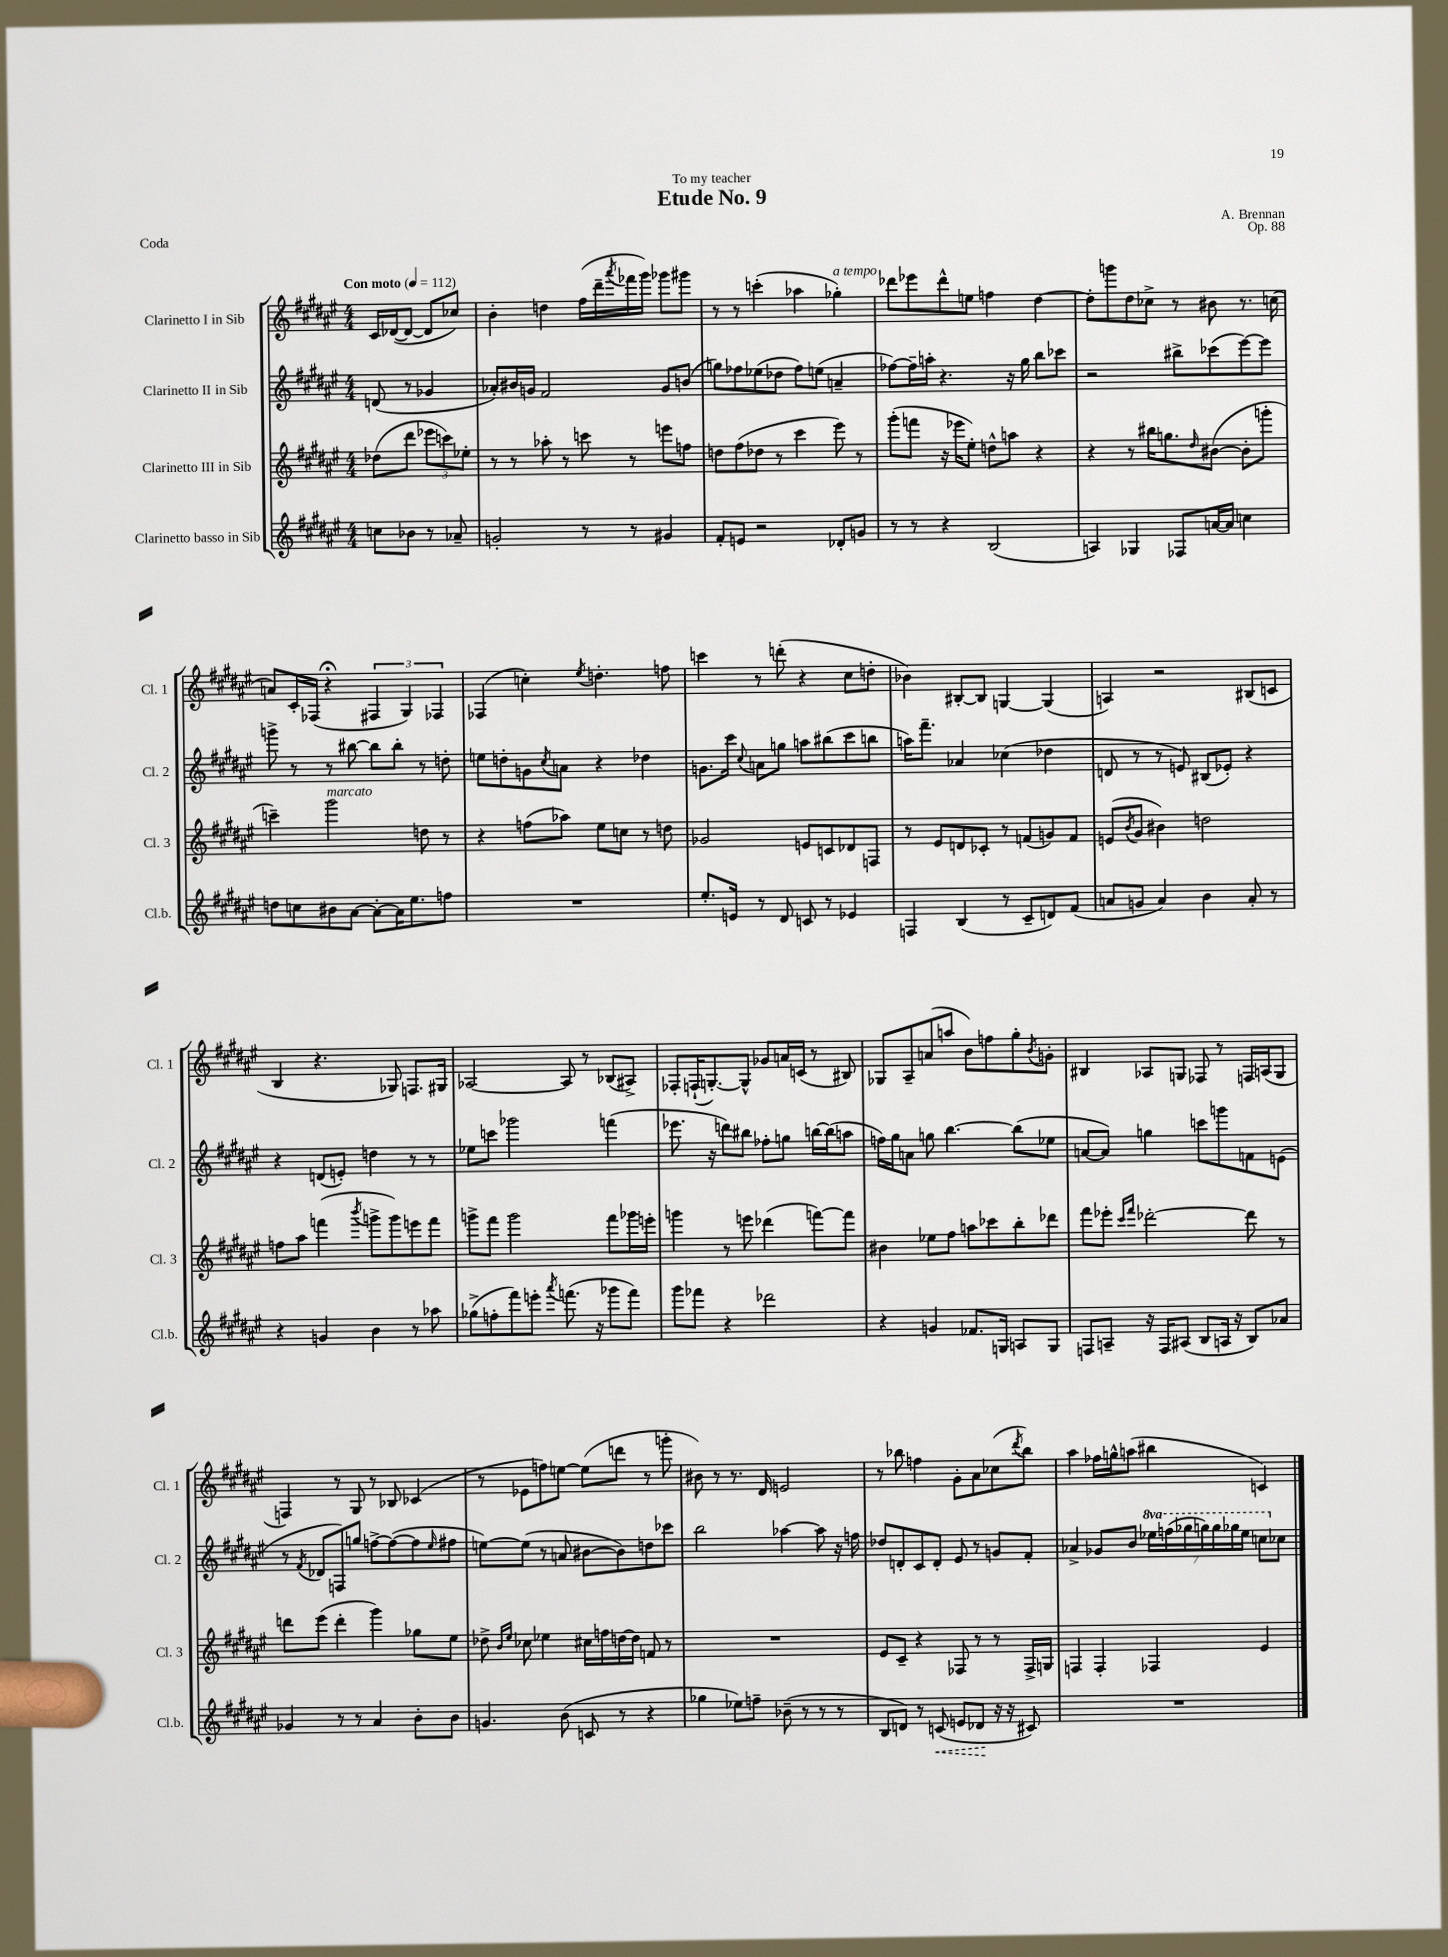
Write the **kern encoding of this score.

**kern	**dynam	**kern	**kern	**kern
*part4	*part4	*part3	*part2	*part1
*staff4	*staff4	*staff3	*staff2	*staff1
*I"Clarinetto basso in Sib	*	*I"Clarinetto III in Sib	*I"Clarinetto II in Sib	*I"Clarinetto I in Sib
*I'Cl.b.	*	*I'Cl. 3	*I'Cl. 2	*I'Cl. 1
*clefG2	*	*clefG2	*clefG2	*clefG2
*k[f#c#g#d#a#e#]	*	*k[f#c#g#d#a#e#]	*k[f#c#g#d#a#e#]	*k[f#c#g#d#a#e#]
*M4/4	*	*M4/4	*M4/4	*M4/4
*MM112	*	*MM112	*MM112	*MM112
=	=	=	=	=
!	!	!	!	!LO:TX:a:B:t=Con moto
8ccn\L	.	(8dd-X\L	(8dn/	16c#/LL
.	.	.	.	([16d-X/J
8b-X\J	.	8ddd#\J	8r	8d-/J_
8r	.	12eee-X\L	4g-X/	8d-/L]
.	.	12cccn\)	.	.
8a-X~/	.	.	.	8cc-X/J)
.	.	12ee-X'\J	.	.
=1	=1	=1	=1	=1
2gn'/	.	8r	8a-X'/L)	4b'\
.	.	8r	16b#X/L	.
.	.	.	16gn/JJ	.
.	.	8aa-X'\	2f#/	4ddn\
.	.	8r	.	.
8r	.	8cccn\	.	(16ff#\LL
.	.	.	.	16ddd#~\
.	.	.	.	8qaaa#/
8r	.	8r	.	16fff-X\
.	.	.	.	16ggg#\JJ)
4g#X/	.	8eeen\L	8g/L	8ggg-X\L
.	.	8ffn\J	(8bn/J	8ggg#X\J
=2	=2	=2	=2	=2
8f#'/L	.	8ddn\L	8ggn\L)	8r
8en/J	.	(8ff#\	8ff-X\	8r
2r	.	8dd-X\J	(8ee-X\	(4cccn'\
.	.	8r	8dd-X\J	.
.	.	4ccc#\	8ff-\L)	4aa-X\
.	.	.	(8een\J	.
!	!	!	!	!LO:TX:a:i:t=a tempo
8d-X'/L	.	8eee#\)	4an~/	4gg-X'\)
8gn/J	.	8r	.	.
=3	=3	=3	=3	=3
8r	.	(8ggg#'\L	[8ff-X\L)	8ddd-X\L
8r	.	8fffn\J	16ff-~\L]	8eee-X\
.	.	.	16aan'\JJ	.
4r	.	16r	4.r	8ddd-^^\
.	.	16eee-X\KL	.	.
.	.	8ee#'\J)	.	8een\J
(2B/	.	8ddn^^\L	.	4ffn\
.	.	8aan\J	16r	.
.	.	.	16gg#\	.
.	.	4r	8bb\L	[4dd#\
.	.	.	8ccc-X\J	.
=4	=4	=4	=4	=4
4An/)	.	4r	2r	8dd#'\L]
.	.	.	.	8gggn\
4G-X/	.	8r	.	8dd#\
.	.	16bb#X\KL	.	8cc-X^\J
.	.	8.ggn\	.	.
8F-X/L	.	.	8bb#X^\L	8r
.	.	16qqdd#/	.	.
[16an/L	.	([8b#X\J	(8ccc-X\	8b#X\
16a/JJ]	.	.	.	.
4ccn\	.	8b#'\L]	[8eee#\)	8.r
.	.	8gggn'\J	8eee#\J]	.
.	.	.	.	(16ccn\
!!LO:LB:g=z
=5	=5	=5	=5	=5
8ddn\L	.	4cccn~\)	8gggn^\	8an/L)
8ccn\	.	.	8r	16c#'/L
.	.	.	.	(16F-X/JJ
!	!	!LO:TX:a:i:t=marcato	!	!
8b#X\	.	2ggg#\	8r	4r;<
[8a#\J	.	.	[8bb#X\	.
8a#'\L_	.	.	8bb#\L]	6F#X/
16a#\K]	.	.	8bb#'\J	.
.	.	.	.	6G#/)
8.ee#\	.	.	.	.
.	.	8ddn\	8r	.
.	.	.	.	6F-X/
8ffn\J	.	8r	8ddn'\	.
=6	=6	=6	=6	=6
1r	.	4r	8een\L	(4F-X/
.	.	.	8ddn'\	.
.	.	(8ffn\L	8gn\	4ccn'\)
.	.	.	8qcc#/	.
.	.	8aa-X\J)	8an\J	.
.	.	.	.	8qee#/
.	.	8ee#\L	4r	4.ddn'\
.	.	8ccn\J	.	.
.	.	8r	4dd-X\	.
.	.	8ddn\	.	8ffn\
=7	=7	=7	=7	=7
8.ee#'/L	.	2g-X/	8.gn\L	4cccn\
16en/Jk	.	.	16ccc#\Jk	.
.	.	.	8qqcc#/	.
8r	.	.	8an\L	8r
8d#/	.	.	8ggn\J	(8dddn'\
8cn/	.	8en/L	8aan\L	4r
8r	.	8cn/	(8bb#X\	.
4e-X/	.	8d-X/	8ccc#\	8cc#\L
.	.	8Fn/J	8bbn\J	8ddn'\J
=8	=8	=8	=8	=8
4Fn/	.	8r	16aan\KL)	4b-X\)
.	.	.	8.fff#~\J	.
.	.	8e#/L	.	.
(4B/	.	8dn/	4a-X/	[8B#X'/L
.	.	8c-X'/J	.	8B#/J]
8r	.	8r	(4cc-X\	[4Gn/
8c#~/L	.	(8fn/L	.	.
8dn/)	.	8gn/)	4dd-X\	(4G/]
(8f#/J	.	8f/J	.	.
=9	=9	=9	=9	=9
8an/L	.	(8en/L	8dn/	4An/)
.	.	8qb/	.	.
8gn/J	.	8g#/J	8r	.
4a/)	.	4b#X\)	8r	2r
.	.	.	8en/)	.
4b\	.	2ddn\	(8B#X/L	.
.	.	.	8e-X'/J)	.
8a'/	.	.	4r	(8B#X/L
8r	.	.	.	8cn/J
!!LO:LB:g=z
=10	=10	=10	=10	=10
4r	.	8ffn\L	4r	4B/
.	.	8aa#\J	.	.
4gn/	.	(4fffn\	(8dn/L	4.r
.	.	.	8en'/J)	.
.	.	8qbbb/	.	.
4b\	.	8gggn^\L	4ddn\	.
.	.	8ggg\)	.	8G-X/)
8r	.	8eeen\	8r	8.Fn/L
8aa-X\	.	8fff\J	8r	.
.	.	.	.	16G#X/Jk
=11	=11	=11	=11	=11
(8gg-X^\L	.	8gggn^\L	8ee-X\L	[2A-X/
8ffn'\	.	8fff#\J	8cccn\J	.
8fff#\)	.	2ggg\	2ggg-X\	.
8eeen'\J	.	.	.	.
8qaaa#/	.	.	.	.
(8.fffn\	.	.	.	8A-/]
.	.	.	.	8r
16r	.	.	.	.
8ggg-X\L	.	8fff#\L	(4fffn\	(8B-X/L
8fff\J)	.	16ggg-X\L	.	8A#X^/J)
.	.	16eeen'\JJ	.	.
=12	=12	=12	=12	=12
8ggg#\L	.	4gggn\	8.eee-X\	8F-X'/L
8fff-X\J	.	.	.	(16Fn`/K
.	.	.	16r	[8.Gn'/)
4r	.	8r	8dddn\L)	.
.	.	8eeen\	8bb#X\J	8G^^/J]
2ddd-X\	.	(4ddd-X\	8ff-X'\L	8g-X/L
.	.	.	8ggn\J	16an/L
.	.	.	.	(16cn/JJ
.	.	[8fffn\L)	[16bbn\LL	8r
.	.	.	(16bb\J]	.
.	.	8fff\J]	8aan\J	8B#X/)
=13	=13	=13	=13	=13
4r	.	4b#X\	16ffn\LL)	8G-X/L
.	.	.	16gg#\J	.
.	.	.	8an\J	8A#~/
4gn/	.	8ee-X\L	8ggn\	(8an/
.	.	8ff#\J	[4.bb\	8aan/J
8.f-X/L	.	8aan\L	.	8b\L)
.	.	8ccc-X\	.	8ffn\
16Gn/Jk	.	.	.	.
8An/L	.	8bb'\	(8bb\L]	8gg#'\
.	.	.	.	8qb/
8G/J	.	8ddd-X\J	8ee-X\J	8gn'\J
=14	=14	=14	=14	=14
8Fn/L	.	8fff#\L	[8an/L	4B#X/
8An~/J	.	8eee-X'\J	8a/J])	.
.	.	16qqccc#/LL	.	.
.	.	16qqfff#/JJ	.	.
16r	.	[2ddd-X'\	4ggn\	8A-X/L
16F/KL	.	.	.	.
(8A#X/J	.	.	.	8Gn/J
8B/L	.	.	8cccn\L	8F-X/
16An/Jk	.	.	8gggn\	8r
16r	.	.	.	.
8B/L)	.	8ddd-\]	8fn\	16Fn/LL
.	.	.	.	(16An/J
8a-X/J	.	8r	(8en\J	8G/J
!!LO:LB:g=z
=15	=15	=15	=15	=15
4g-X/	.	8dddn\L	8r	4Fn/)
.	.	.	8qf#/	.
.	.	(8eee#\J	8d-X/L	.
8r	.	4ddd'\	8Fn/)	8r
8r	.	.	8ggn/J	8G#/
4a#/	.	4ggg#\)	[8ffn^\L	8r
.	.	.	(8ff\_	8B-X/
8b'\L	.	8gg-X\L	8ff\]	(4c-X/
.	.	.	16qqee#/	.
8b\J	.	8ee#\J	8ff#X\J	.
=16	=16	=16	=16	=16
4.gn/	.	8dd-X^\	[8een\L)	8r
.	.	16qqb/LL	.	.
.	.	16qqee#/JJ	.	.
.	.	8cc-X\	(8ee\J]	8e-X\L
.	.	4ee-X\	8r	8ffn\)
(8b\	.	.	8an/	[8een\J
8cn/	.	16cc#X\LL	[8b#X\L	(8ee\L]
.	.	16ffn\	.	.
8r	.	[16ddn\	8b#\])	8dddn\J
.	.	16dd\JJ]	.	.
4r	.	8fn/	8ddn\	8r
.	.	8r	8ccc-X\J	8gggn'\
=17	=17	=17	=17	=17
4gg-X\	.	1r	2bb\	8b#X\)
.	.	.	.	8r
8ee-X\L)	.	.	.	8.r
8ffn~\J	.	.	.	.
.	.	.	.	16d#/
(8b-X~\	.	.	[4aa-X\	2en/
8r	.	.	.	.
8r	.	.	8aa-\]	.
8r	.	.	16r	.
.	.	.	16ffn\	.
=18	=18	=18	=18	=18
8B/L	.	8e#/L	8dd-X/L	8r
8dn/J)	.	8c#~/J	8dn'/	8bb-X\
8r	.	4r	8c#/	4ffn\
!	!LO:HP:b	!	!	!
(8cn/	<	.	8d'/J	.
8en/L	.	8F-X/	8e#/	8g#'\L
8d-X/J	.	8r	8r	8a#\
16r	[	8r	8gn/L	(8cc-X\
16r	.	.	.	.
.	.	.	.	8qddd#/
8c#X/)	.	16F-^/LL	8f#'/J	8bb-\J)
.	.	16Gn/JJ	.	.
=19	=19	=19	=19	=19
1r	.	4Fn/	4a-X^/	4aa#\
.	.	4F'/	8g-X/L	16ff-X\LL
.	.	.	.	16ggn^^\J
.	.	.	8b/J	(8aan\J
*	*	*	*8va	*
.	.	4F-X/	28eee-X\LL	4bb#X\
.	.	.	(28fffn\	.
.	.	.	28ggg-X\	.
.	.	.	28gggn\)	.
.	.	.	28ggg\	.
.	.	.	28ggg-X\	.
.	.	.	28eee-\JJ	.
.	.	4e#/	8cccn\L	4cn/)
*	*	*	*X8va	*
.	.	.	8cc-X\J	.
==	==	==	==	==
*-	*-	*-	*-	*-
